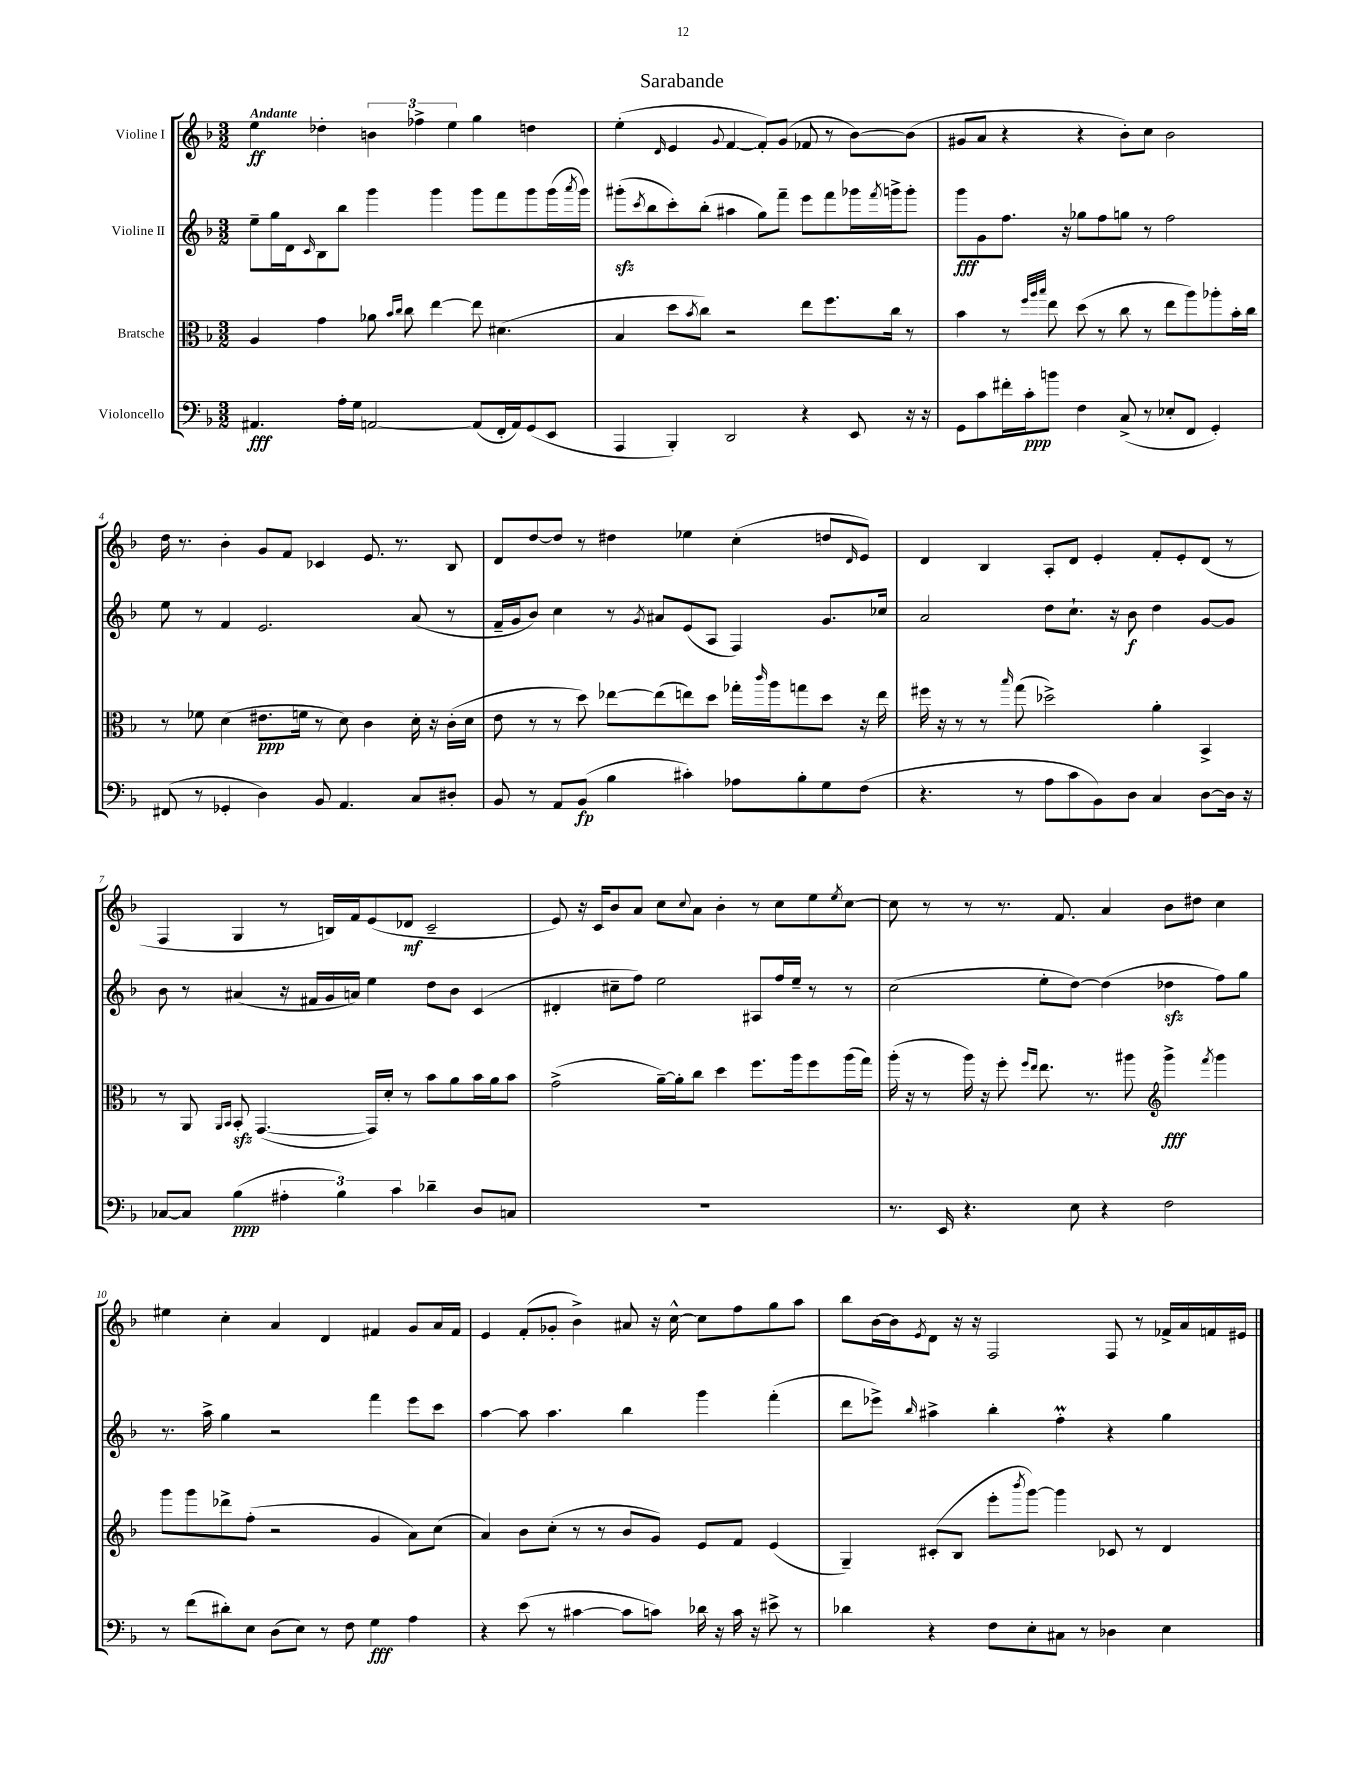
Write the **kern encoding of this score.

**kern	**kern	**kern	**kern
*staff4	*staff3	*staff2	*staff1
*clefF4	*clefC3	*clefG2	*clefG2
*k[b-]	*k[b-]	*k[b-]	*k[b-]
*M3/2	*M3/2	*M3/2	*M3/2
4.AA#/	4A/	8ee~\L	4ee\
.	.	16gg\L	.
.	.	16d\J	.
.	.	16qqc/	.
.	4g\	8B-\	4dd-'\
16A'\LL	.	8bb-\J	.
16G\JJ	.	.	.
[2AA/	8a-\	4ggg\	6b\
.	16qqb-/LL	.	.
.	16qqcc/JJ	.	.
.	8cc\	.	.
.	.	.	6ff-^\
.	[4ee\	4ggg\	.
.	.	.	6ee\
(8AA/]L	8ee\]	8ggg\L	4gg\
16FF'/L	(4.d#\	8fff\	.
16AA/J)	.	.	.
(8GG/	.	8ggg\	4dd\
8EE/J	.	(16ggg\L	.
.	.	8qaaa/	.
.	.	16ggg\JJ)	.
=	=	=	=
4AAA/	4B-/	(8ggg#'\L	(4ee'\
.	.	8qccc/	.
.	.	8bb-\	.
.	.	.	16qqd/
4BBB-'/)	8dd\L	8ccc'\)	4e/
.	8qb-/	.	.
.	8cc\J)	(8bb-'\J	.
.	.	.	8qqg/
2DD/	2r	4aa#\	[4f/
.	.	8gg\L)	8f'/]L)
.	.	8fff~\J	(8g/J
4r	8ee\L	8eee\L	8f-/
.	8.ff\	8fff\	8r
8EE/	.	16ggg-\L	[8b-\L)
.	.	8qfff/	.
.	16cc\Jk	16ggg^\J	.
16r	8r	8ggg'\J	(8b-\]J
16r	.	.	.
=	=	=	=
8GG\L	4b-\	8ggg\L	8g#/L
8c\	.	8g\	8a/J
16f#'\L	8r	8.ff\J	4r
16c'\J	.	.	.
.	32qqff/LLL	.	.
.	32qqaa/	.	.
.	32qqbb-/JJJ	.	.
8b\J	8ee\	.	.
.	.	16r	.
4F\	(8dd\	8gg-\L	4r
.	8r	8ff\	.
(8C^/	8cc\	8gg\J	8b-'\L)
8r	8r	8r	8cc\J
8E-'/L	8ee\L	2ff\	2b-\
8FF/J	8aa\)	.	.
4GG'/)	8aa-'\	.	.
.	16b-'\L	.	.
.	16cc\JJ	.	.
=	=	=	=
(8FF#/	8r	8ee\	16dd\
.	.	.	8.r
8r	8f-\	8r	.
4GG-'/	(4d\	4f/	4b-'\
4D\)	8.e#\L	2.e/	8g/L
.	.	.	8f/J
.	16f\Jk	.	.
8BB-/	8r	.	4c-/
4.AA/	8d\)	.	.
.	4c\	.	8.e/
.	.	.	8.r
8C/L	16d'\	(8a/	.
.	16r	.	.
8D#'/J	(16c'\LL	8r	8B-/
.	16d\JJ	.	.
=	=	=	=
8BB-/	8e\	16f~/LL	8d/L
.	.	16g/J	.
8r	8r	8b-/J)	[8dd/
8AA/L	8r	4cc\	8dd/]J
(8BB-/J	8dd\)	.	8r
4B-\	[8ee-\L	8r	4dd#\
.	.	8qg/	.
.	(8ee-\]	8a#/L	.
4c#'\)	8ee\)	(8e/	4ee-\
.	8dd\J	8A/J	.
8A-\L	16gg-'\LL	4F/)	(4cc'\
.	16qqccc/	.	.
.	16aa\J	.	.
8B-'\	8gg\	.	.
8G\	8dd\J	8.g/L	8dd/L
.	.	.	16qqd/
(8F\J	16r	.	8e/J)
.	16ee\	16cc-/Jk	.
=	=	=	=
4.r	16ff#\	2a/	4d/
.	16r	.	.
.	8r	.	.
.	8r	.	4B-/
.	16qqbb-/	.	.
8r	(8gg\	.	.
8A\L	2dd-^\)	8dd\L	8A'/L
8c\	.	8.cc`\J	8d/J
8BB-\)	.	.	4e'/
.	.	16r	.
8D\J	.	8b-\	.
4C/	4a'\	4dd\	8f'/L
.	.	.	8e'/
[8D\L	4BB-^/	[8g/L	(8d/J
16D\]Jk	.	8g/]J	8r
16r	.	.	.
=	=	=	=
[8C-/L	8r	8b-\	4F/
8C-/]J	8AA/	8r	.
.	16qqAA/LL	.	.
.	16qqBB-/JJ	.	.
(4B-\	8BB-'/	(4a#/	4G/
.	([4.GG/	.	.
6A#'\	.	16r	8r
.	.	16f#/LL	.
.	.	16g/	16B/LL)
6B-\)	.	.	.
.	.	16a/JJ)	16f/J
.	16GG/]LL)	4ee\	(8e/
.	16d'/JJ	.	.
6c\	.	.	.
.	8r	.	8d-/J
4d-~\	8b-\L	8dd\L	2c~/
.	8a\	8b-\J	.
8D/L	16b-\L	(4c/	.
.	16a\J	.	.
8C/J	8b-\J	.	.
=	=	=	=
1.r	(2g^\	4d#'/	8e/)
.	.	.	16r
.	.	.	16c/LK
.	.	8cc#~\L	8b-/
.	.	8ff\J)	8a/J
.	[16a~\LL)	2ee\	8cc\L
.	16a'\]J	.	.
.	.	.	8qqcc/
.	8cc\J	.	8a\J
.	4dd\	.	4b-'\
.	8.ff\L	8A#/L	8r
.	.	16ff/L	8cc\L
.	16aa\k	16ee~/JJ	.
.	8ff\	8r	8ee\
.	.	.	8qee/
.	(16aa\L	8r	[8cc\J
.	16gg\JJ)	.	.
=	=	=	=
8.r	(16aa'\	(2cc\	8cc\]
.	16r	.	.
.	8r	.	8r
16EE/	.	.	.
4.r	16aa\)	.	8r
.	16r	.	.
.	8ff'\	.	8.r
.	16qqff/LL	.	.
.	16qqee/JJ	.	.
.	8.ee\	8ee'\L	.
.	.	.	8.f/
8E\	.	[8dd\J)	.
.	8.r	.	.
4r	.	(4dd\]	4a/
.	8aa#\	.	.
*	*clefG2	*	*
2F\	4ggg^\	4dd-\	8b-\L
.	.	.	8dd#\J
.	8qfff/	.	.
.	4ggg\	8ff\L)	4cc\
.	.	8gg\J	.
=	=	=	=
8r	8ggg\L	8.r	4ee#\
(8f\L	8ggg\	.	.
.	.	16aa^\	.
8d#'\)	8ddd-^\	4gg\	4cc'\
8E\J	(8ff'\J	.	.
(8D\L	2r	2r	4a/
8E\J)	.	.	.
8r	.	.	4d/
8F\	.	.	.
4G\	4g/	4fff\	4f#/
4A\	8a\L)	8eee\L	8g/L
.	(8cc\J	8ccc\J	16a/L
.	.	.	16f#/JJ
=	=	=	=
4r	4a/)	[4aa\	4e/
(8e\	8b-\L	8aa\]	(8f'/L
8r	(8cc'\J	4.aa\	8g-'/J
[4c#\	8r	.	4b-^\)
.	8r	.	.
8c#\]L	8b-/L	4bb-\	8a#/
8c\J)	8g/J)	.	16r
.	.	.	[16cc^^\
16d-\	8e/L	4ggg\	8cc\]L
16r	.	.	.
16c\	8f/J	.	8ff\
16r	.	.	.
8e#^\	(4e/	(4fff'\	8gg\
8r	.	.	8aa\J
=	=	=	=
4d-\	4G~/)	8ddd\L	8bb-\L
.	.	8eee-^\J)	[16b-\L
.	.	.	16b-\]J
.	.	16qqbb-/	8qe/
4r	(8c#'/L	4aa#^\	8d\J
.	8B-/J	.	16r
.	.	.	16r
8F\L	8eee'\L	4bb-'\	2F/
.	8qbbb-/	.	.
8E'\	[8ggg\J)	.	.
8C#\J	4ggg\]	4ff'\	.
8r	.	.	.
4D-\	8c-/	4r	8F/
.	8r	.	8r
4E\	4d/	4gg\	16f-^/LL
.	.	.	16a/
.	.	.	16f/
.	.	.	16e#/JJ
==	==	==	==
*-	*-	*-	*-
